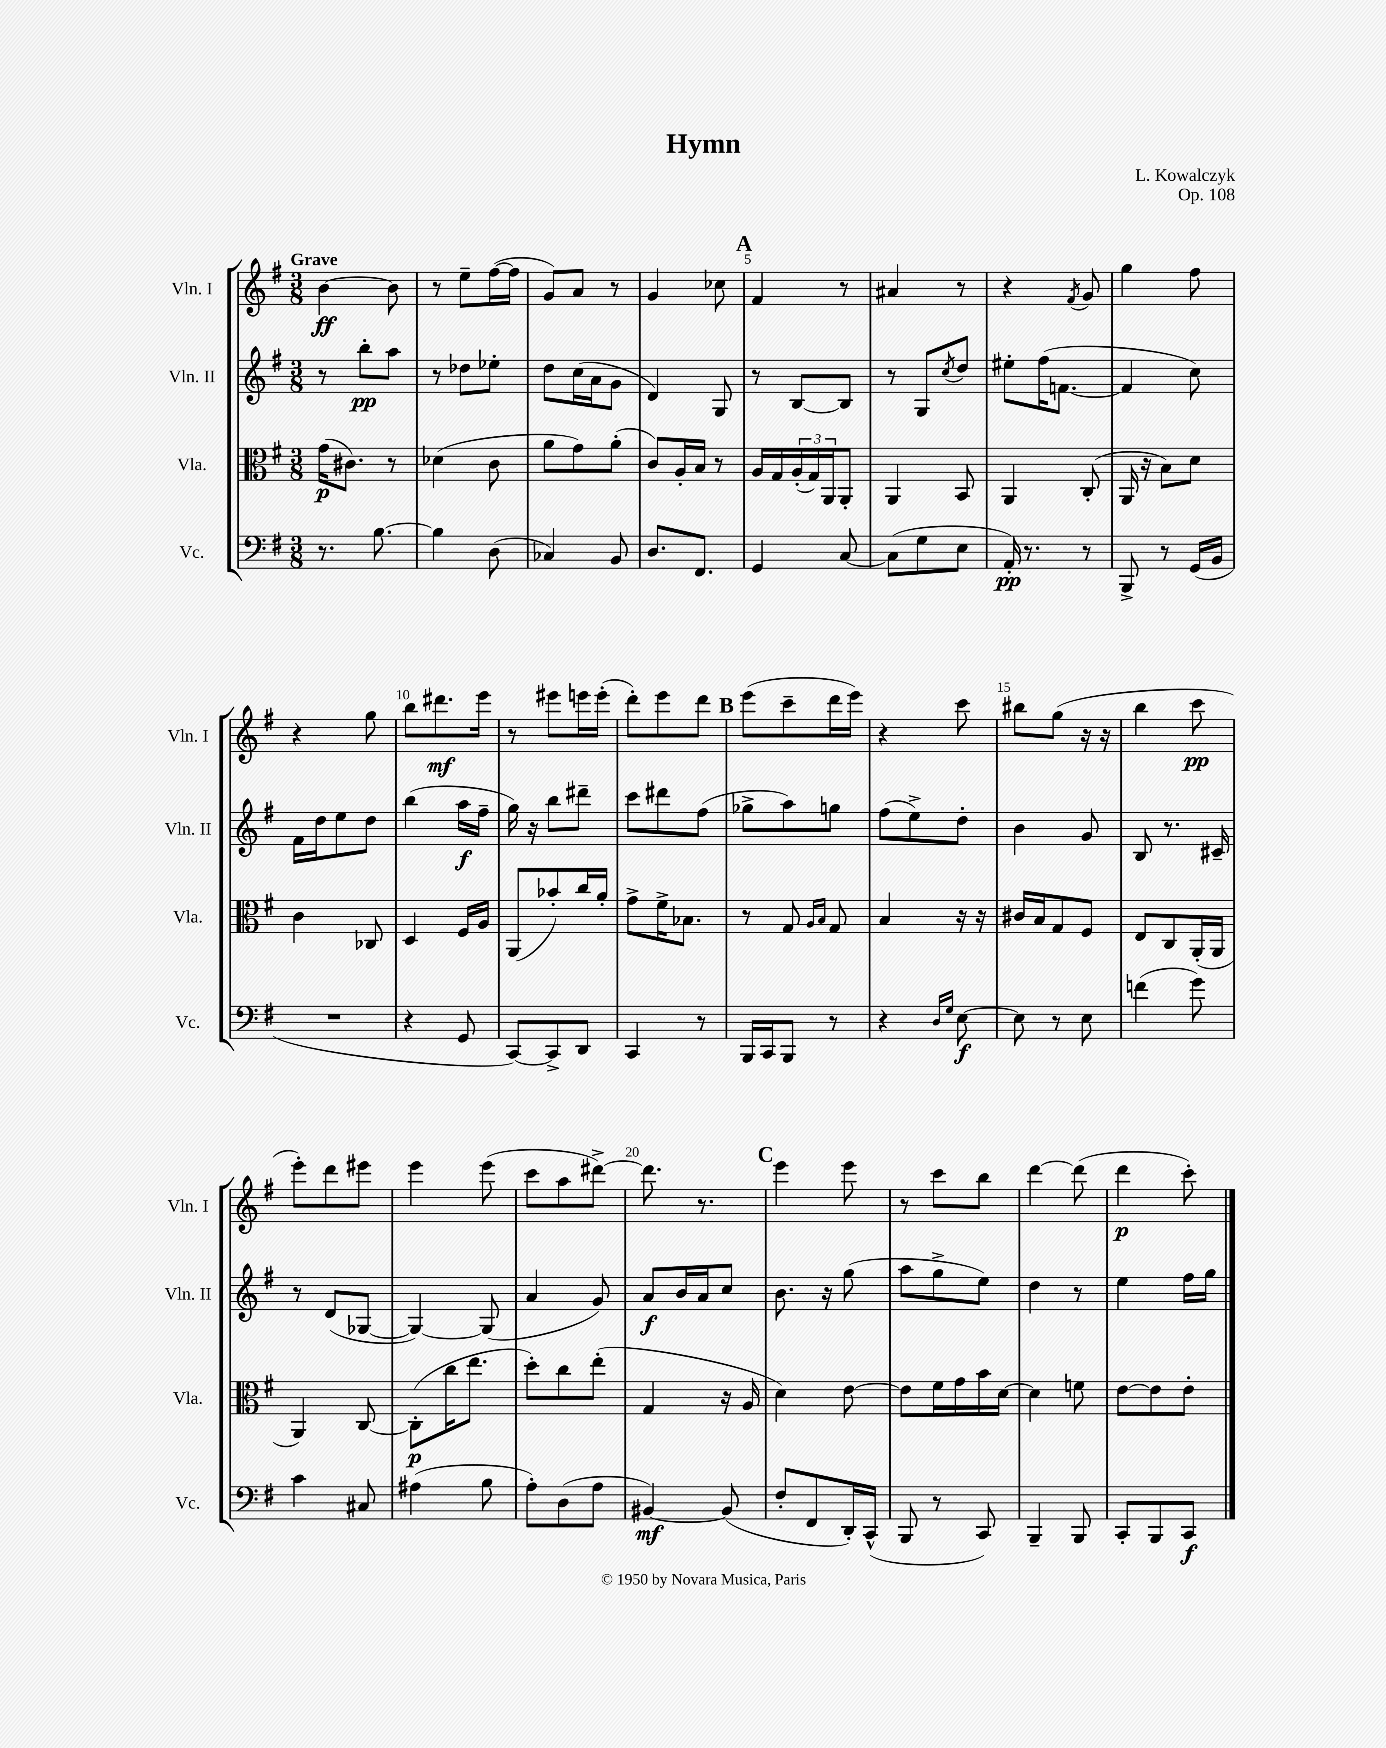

**kern	**kern	**kern	**kern
*staff4	*staff3	*staff2	*staff1
*clefF4	*clefC3	*clefG2	*clefG2
*k[f#]	*k[f#]	*k[f#]	*k[f#]
*M3/8	*M3/8	*M3/8	*M3/8
8.r	(16g	8r	[4b
.	8.c#)	.	.
.	.	8bb'	.
[8.B	.	.	.
.	8r	8aa	8b]
=	=	=	=
4B]	(4d-	8r	8r
.	.	8dd-	8ee~
(8D	8c	8ee-'	([16ff#
.	.	.	16ff#]
=	=	=	=
4C-)	8a	8dd	8g)
.	8g)	(16cc	8a
.	.	16a	.
8BB	(8a'	8g	8r
=	=	=	=
8.D	8c)	4d)	4g
.	16A'	.	.
8.FF#	16B	.	.
.	8r	8G	8cc-
=	=	=	=
4GG	16A	8r	4f#
.	16G	.	.
.	(24A'	[8B	.
.	24G)	.	.
.	24AA	.	.
[8C	8AA'	8B]	8r
=	=	=	=
(8C]	4AA	8r	4a#
8G	.	8G	.
.	.	8qcc	.
8E	8BB	8dd	8r
=	=	=	=
16AA')	4AA	8ee#'	4r
8.r	.	.	.
.	.	(16ff#	.
.	.	[8.f	.
.	.	.	8qf#
8r	(8C'	.	8g
=	=	=	=
8BBB^	16AA	4f]	4gg
.	16r	.	.
8r	8B)	.	.
(16GG	8d	8cc)	8ff#
16BB	.	.	.
=	=	=	=
4.r	4c	16f#	4r
.	.	16dd	.
.	.	8ee	.
.	8C-	8dd	8gg
=	=	=	=
4r	4D	(4bb	8bb
.	.	.	8.ddd#
8GG	16F#	16aa	.
.	16A	16ff#~	16eee
=	=	=	=
[8CC)	(8AA	16gg)	8r
.	.	16r	.
8CC^]	8b-')	8bb	8eee#
8DD	16cc	8ddd#~	16eee
.	16a'	.	(16eee'
=	=	=	=
4CC	8g^	8ccc	8ddd')
.	16f#^	8ddd#	8eee
.	8.B-	.	.
8r	.	(8ff#	8ddd
=	=	=	=
16BBB	8r	8gg-^	(8eee
16CC	.	.	.
8BBB	8G	8aa)	8ccc~
.	16qqA	.	.
.	16qqB	.	.
8r	8G	8gg	16ddd
.	.	.	16eee)
=	=	=	=
4r	4B	(8ff#	4r
.	.	8ee^)	.
16qqD	.	.	.
16qqG	.	.	.
[8E	16r	8dd'	8ccc
.	16r	.	.
=	=	=	=
8E]	16c#	4b	8bb#
.	16B	.	.
8r	8G	.	(8gg
8E	8F#	8g	16r
.	.	.	16r
=	=	=	=
(4f	8E	8B	4bb
.	8C	8.r	.
8g)	(16AA'	.	8ccc
.	16AA	16c#~	.
=	=	=	=
4c	4AA)	8r	8eee')
.	.	(8d	8ddd
8C#	[8C	[8G-	8eee#
=	=	=	=
(4A#	(8C']	4G-_)	4eee
.	16cc	.	.
.	8.ee	.	.
8B	.	(8G-]	(8eee
=	=	=	=
8A')	8dd')	4a	8ccc
(8D	8cc	.	8aa
8A	(8ee'	8g)	[8ddd#^)
=	=	=	=
[4BB#)	4G	8a	8.ddd#]
.	.	16b	.
.	.	16a	8.r
(8BB#]	16r	8cc	.
.	16A	.	.
=	=	=	=
8F#'	4d)	8.b	4eee
8FF#	.	.	.
.	.	16r	.
16DD')	[8e	(8gg	8eee
(16CC^^	.	.	.
=	=	=	=
8BBB	8e]	8aa	8r
8r	16f#	8gg^	8ccc
.	16g	.	.
8CC)	16b	8ee)	8bb
.	[16d	.	.
=	=	=	=
4BBB~	4d]	4dd	[4ddd
8BBB	8f	8r	(8ddd]
=	=	=	=
8CC'	[8e	4ee	4ddd
8BBB	8e]	.	.
8CC	8e'	16ff#	8ccc')
.	.	16gg	.
==	==	==	==
*-	*-	*-	*-
